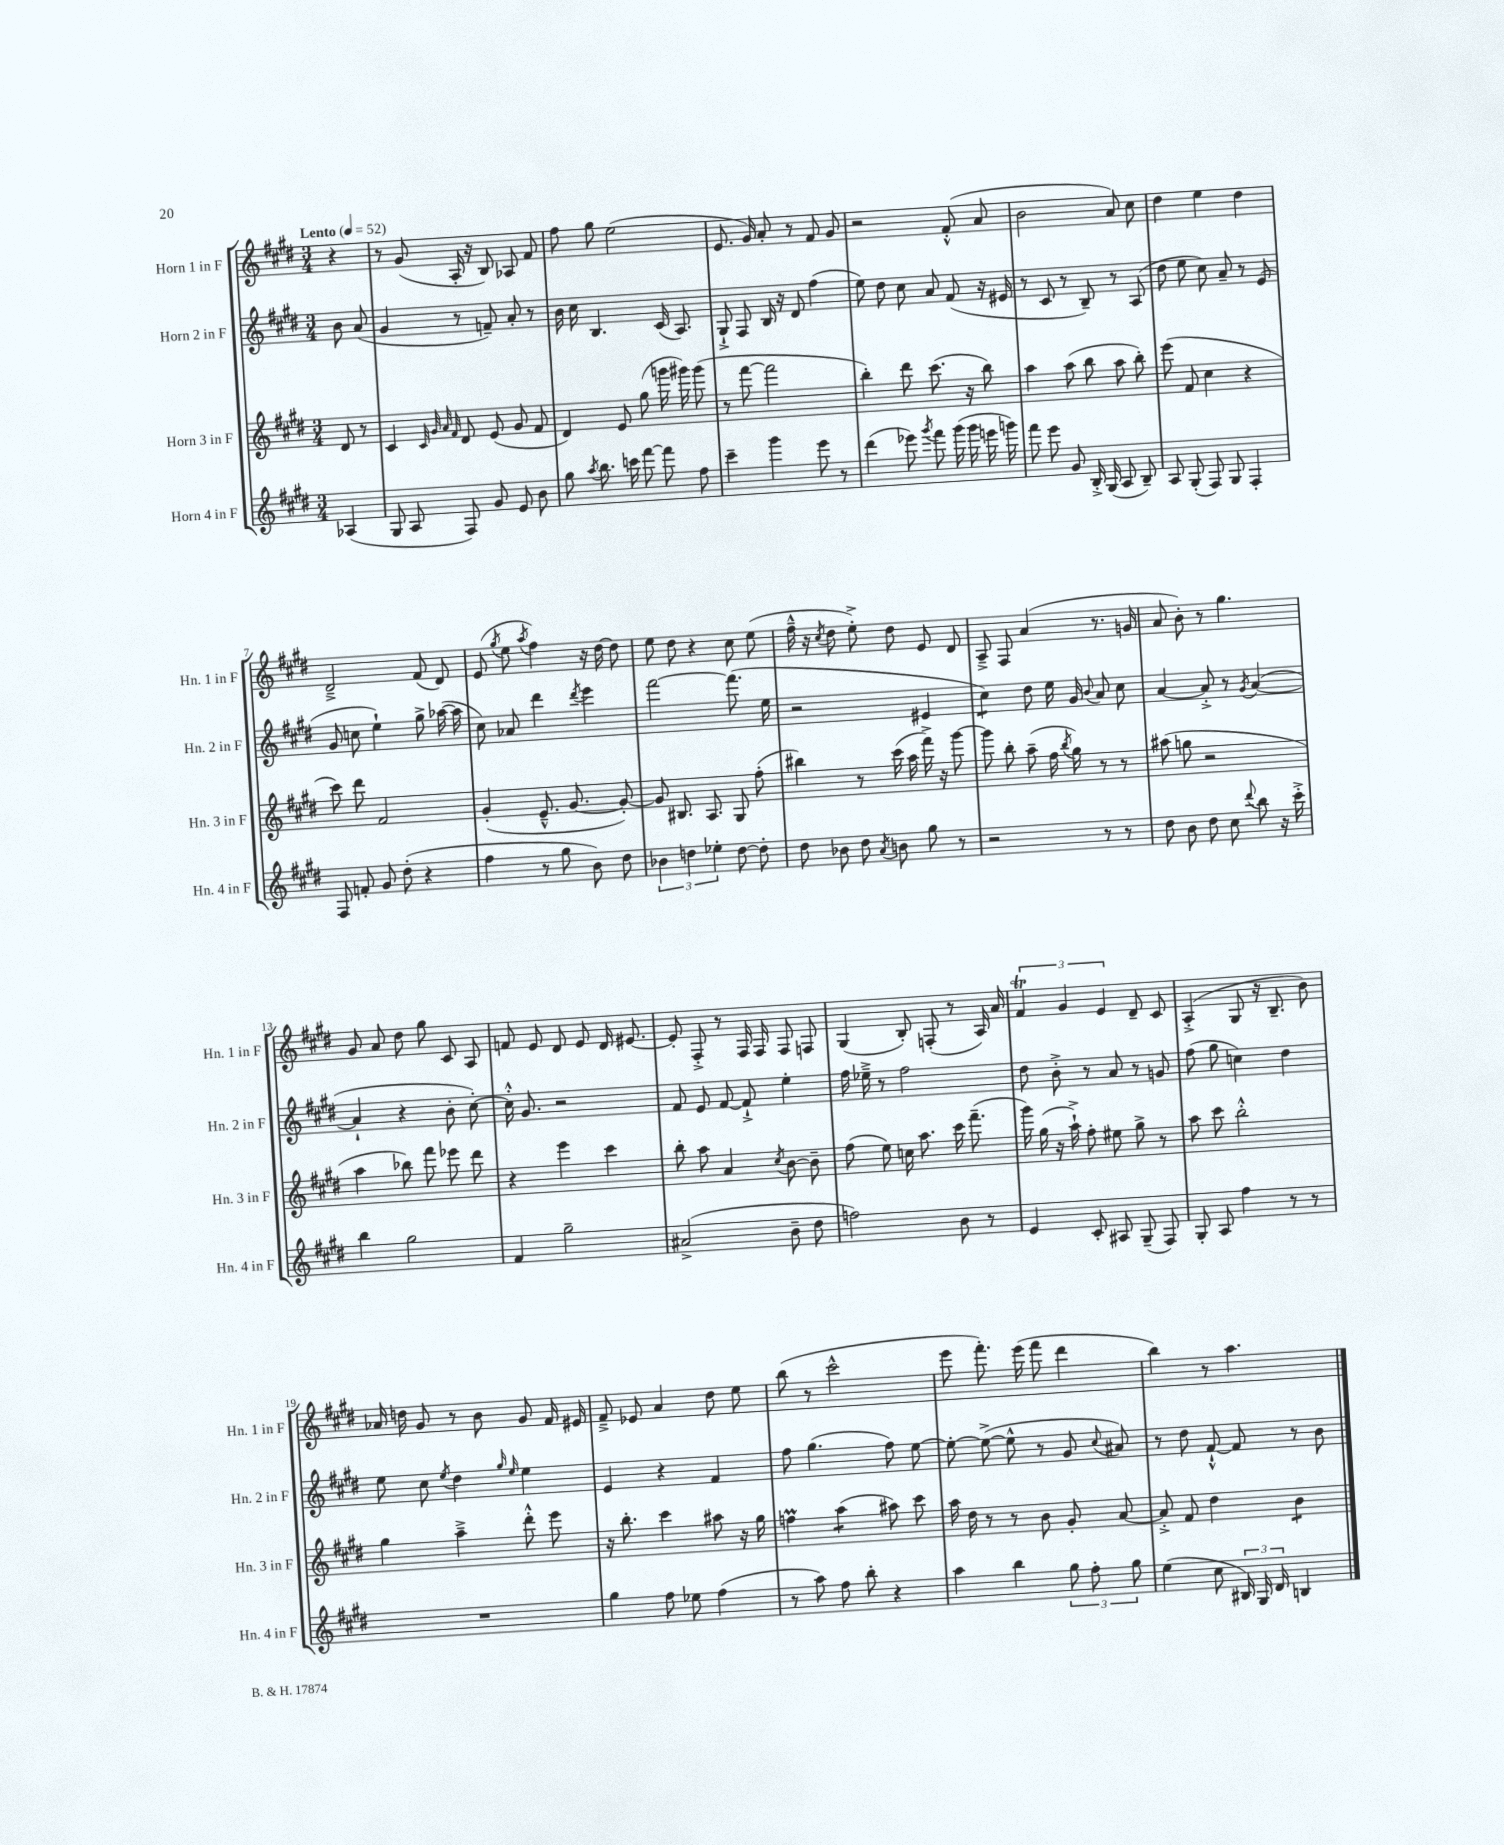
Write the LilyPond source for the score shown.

<<
\new StaffGroup <<
\new Staff = "s0" \with { instrumentName = "Horn 1 in F" shortInstrumentName = "Hn. 1 in F" } {
    \clef treble \key e \major \numericTimeSignature \time 3/4 \partial 4 \tempo "Lento" 4 = 52
    \autoBeamOff r4 |
    r8 gis'8( a16-. r16 b8) aes8 fis'8 |
    fis''8 gis''8 e''2( |
    e'8. gis'16) a'8-. r8 fis'8 gis'8 |
    r2 fis'8-.-^( a'8 |
    b'2 a'8) cis''8 |
    dis''4 e''4 dis''4 |
    dis'2---> fis'8( dis'8) |
    e'8( \acciaccatura { gis''8 } e''8 \acciaccatura { a''8 } fis''4) r16 dis''16~ dis''8 |
    e''8 dis''8 r4 cis''8 e''8( |
    fis''16---^ r16 \acciaccatura { cis''8 } dis''8 e''8-.->) dis''8 e'8 dis'8 |
    a8---> fis8 a'4( r8. g'16 |
    a'8 b'8-.) r8 gis''4. |
    gis'8 a'8 dis''8 gis''8 cis'8 a8 |
    f'8 e'8 dis'8 e'8 dis'16 eis'8.~ |
    eis'8-. fis8-.-> r8 fis16 fis16 fis8 f8 |
    gis4( b8-.) f8-.( r8 a16) a'16 |
    \tuplet 3/2 { fis'4\trill gis'4 e'4 } dis'8-- cis'8 |
    a4-.->( gis8 r16 b8.-- b'8) |
    aes'16 d''16 gis'8 r8 b'8 gis'8 fis'16 eis'16 |
    fis'8---> ees'8 a'4 dis''8 e''8 |
    b''8( r8 cis'''2-^ |
    e'''8 fis'''8.-.) e'''16( fis'''8 dis'''4 |
    b''4) r8 a''4. \bar "|." |
}
\new Staff = "s1" \with { instrumentName = "Horn 2 in F" shortInstrumentName = "Hn. 2 in F" } {
    \clef treble \key e \major \numericTimeSignature \time 3/4 \partial 4
    \autoBeamOff b'8 a'8( |
    gis'4 r8 f'8--) a'8-. r8 |
    b'16 cis''16 b4. cis'16( a8.) |
    gis8-!-> fis8 b16 r16 dis'8 fis''4( |
    e''8) dis''8 cis''8 a'8 fis'8( r16 eis'16 |
    r8 cis'8 r8 b8--) r8 a8( |
    dis''8 e''8 cis''8) a'8-- r8 e'8( |
    gis'8 c''8 e''4-!) gis''8-> aes''16~( aes''16 |
    cis''8) aes'8 dis'''4 \acciaccatura { dis'''8 } e'''4 |
    fis'''2~ fis'''8.( e''16 |
    r2 eis'4 |
    cis''4:8) dis''8 e''16 gis'16 \appoggiatura { b'8 } a'8 cis''8 |
    a'4~ a'8-.-> r8 \acciaccatura { gis'8 } a'4~( |
    a'4-! r4 b'8-. cis''8~-.) |
    cis''16-.-^ gis'8. r2 |
    fis'8 e'8 fis'8~ fis'8-!-> e''4-. |
    fis''16 ees''16---> r8 fis''2 |
    dis''8 b'8-.-> r8 a'8 r8 g'8 |
    fis''8( gis''8 c''4) dis''4 |
    e''8 cis''8 \acciaccatura { e''8 } dis''4 \grace { gis''16 e''16 } e''4 |
    e'4 r4 fis'4 |
    fis''8 gis''4.( fis''8) e''8~ |
    e''8~-. e''8~->( e''8-^ r8 gis'8 \appoggiatura { cis''8 } ais'8) |
    r8 dis''8 fis'8~-!-^ fis'8 r8 b'8 \bar "|." |
}
\new Staff = "s2" \with { instrumentName = "Horn 3 in F" shortInstrumentName = "Hn. 3 in F" } {
    \clef treble \key e \major \numericTimeSignature \time 3/4 \partial 4
    \autoBeamOff dis'8 r8 |
    cis'4 \grace { cis'32 gis'32 a'32 fis'32 } dis'8 e'8( gis'8 fis'8 |
    dis'4) e'8 gis''8( g'''16 gis'''16) gis'''8( |
    r8 fis'''8~ fis'''2 |
    b''4-.) dis'''8 cis'''8.( r16 b''8) |
    a''4 a''8( b''8 a''8 b''8-.) |
    e'''8( fis'8 cis''4 r4 |
    cis'''8) dis'''8 fis'2 |
    gis'4-.( e'8.---^ gis'8.~ gis'8~-.) |
    gis'8 bis8. a8. gis8 fis''8-.( |
    bis''4) r8 cis'''16( a''16 fis'''16->) r16 gis'''8~ |
    gis'''8 b''8-. a''8--( fis''16 \acciaccatura { b''8 } gis''16) r8 r8 |
    ais''8( g''8 r2 |
    a''4 bes''8) fis'''8 ees'''8 dis'''8 |
    r4 e'''4 cis'''4 |
    b''8-. a''8 a'4 \acciaccatura { cis''8 } b'8~ b'8-- |
    fis''8( e''8) c''16 a''8. cis'''16 fis'''8.--( |
    gis'''16) gis''16( r16 a''16-!->) fis''8-. eis''8 gis''8-> r8 |
    a''8 cis'''8 b''2-.-^ |
    gis''4 a''4---> dis'''8-.-^ e'''8 |
    r16 b''8.-. cis'''4 ais''8 r16 gis''16 |
    f''4\prall a''4:8( ais''8) cis'''8 |
    a''16 dis''16 r8 r8 b'8 gis'8-. a'8~ |
    a'8-.-> fis'8 dis''4 b'4:8 \bar "|." |
}
\new Staff = "s3" \with { instrumentName = "Horn 4 in F" shortInstrumentName = "Hn. 4 in F" } {
    \clef treble \key e \major \numericTimeSignature \time 3/4 \partial 4
    \autoBeamOff aes4( |
    gis8 a8 fis8) gis'8 e'8 b'8 |
    gis''8 \acciaccatura { a''8 } b''8. c'''16 fis'''8~ fis'''8 fis''8 |
    cis'''4-- gis'''4 e'''8 r8 |
    dis'''4( ees'''8) \acciaccatura { gis'''8 } fis'''8 gis'''16( gis'''16 e'''16 g'''16) |
    fis'''8 e'''8 gis'8 b16-.-> gis16( a8 b8--) |
    a8 gis8-.( fis8) gis8 fis4-. |
    fis8 f'8-. gis'8 dis''8-.( r4 |
    fis''4 r8 gis''8 b'8) dis''8 |
    \tuplet 3/2 { bes'4 d''4 ees''4-. } d''8~ d''8-. |
    dis''8 bes'8 dis''8 \acciaccatura { a'8 } b'8 gis''8 r8 |
    r2 r8 r8 |
    dis''8 b'8 dis''8 cis''8 \appoggiatura { dis'''8 } b''8 r16 cis'''16-.-> |
    b''4 gis''2 |
    fis'4 gis''2-- |
    ais'2->( b'8-- dis''8 |
    f''2) b'8 r8 |
    e'4 cis'8-. ais8 gis8--( fis8) |
    gis8-. a8 fis''4 r8 r8 |
    R2. |
    gis''4 fis''8 ees''8 fis''4( |
    r8 a''8) fis''8 b''8-. r4 |
    a''4 b''4 \tuplet 3/2 { gis''8 fis''8-. gis''8 } |
    e''4( cis''8 \tuplet 3/2 { bis16) gis16 dis'16 } b4 \bar "|." |
}
>>
>>
